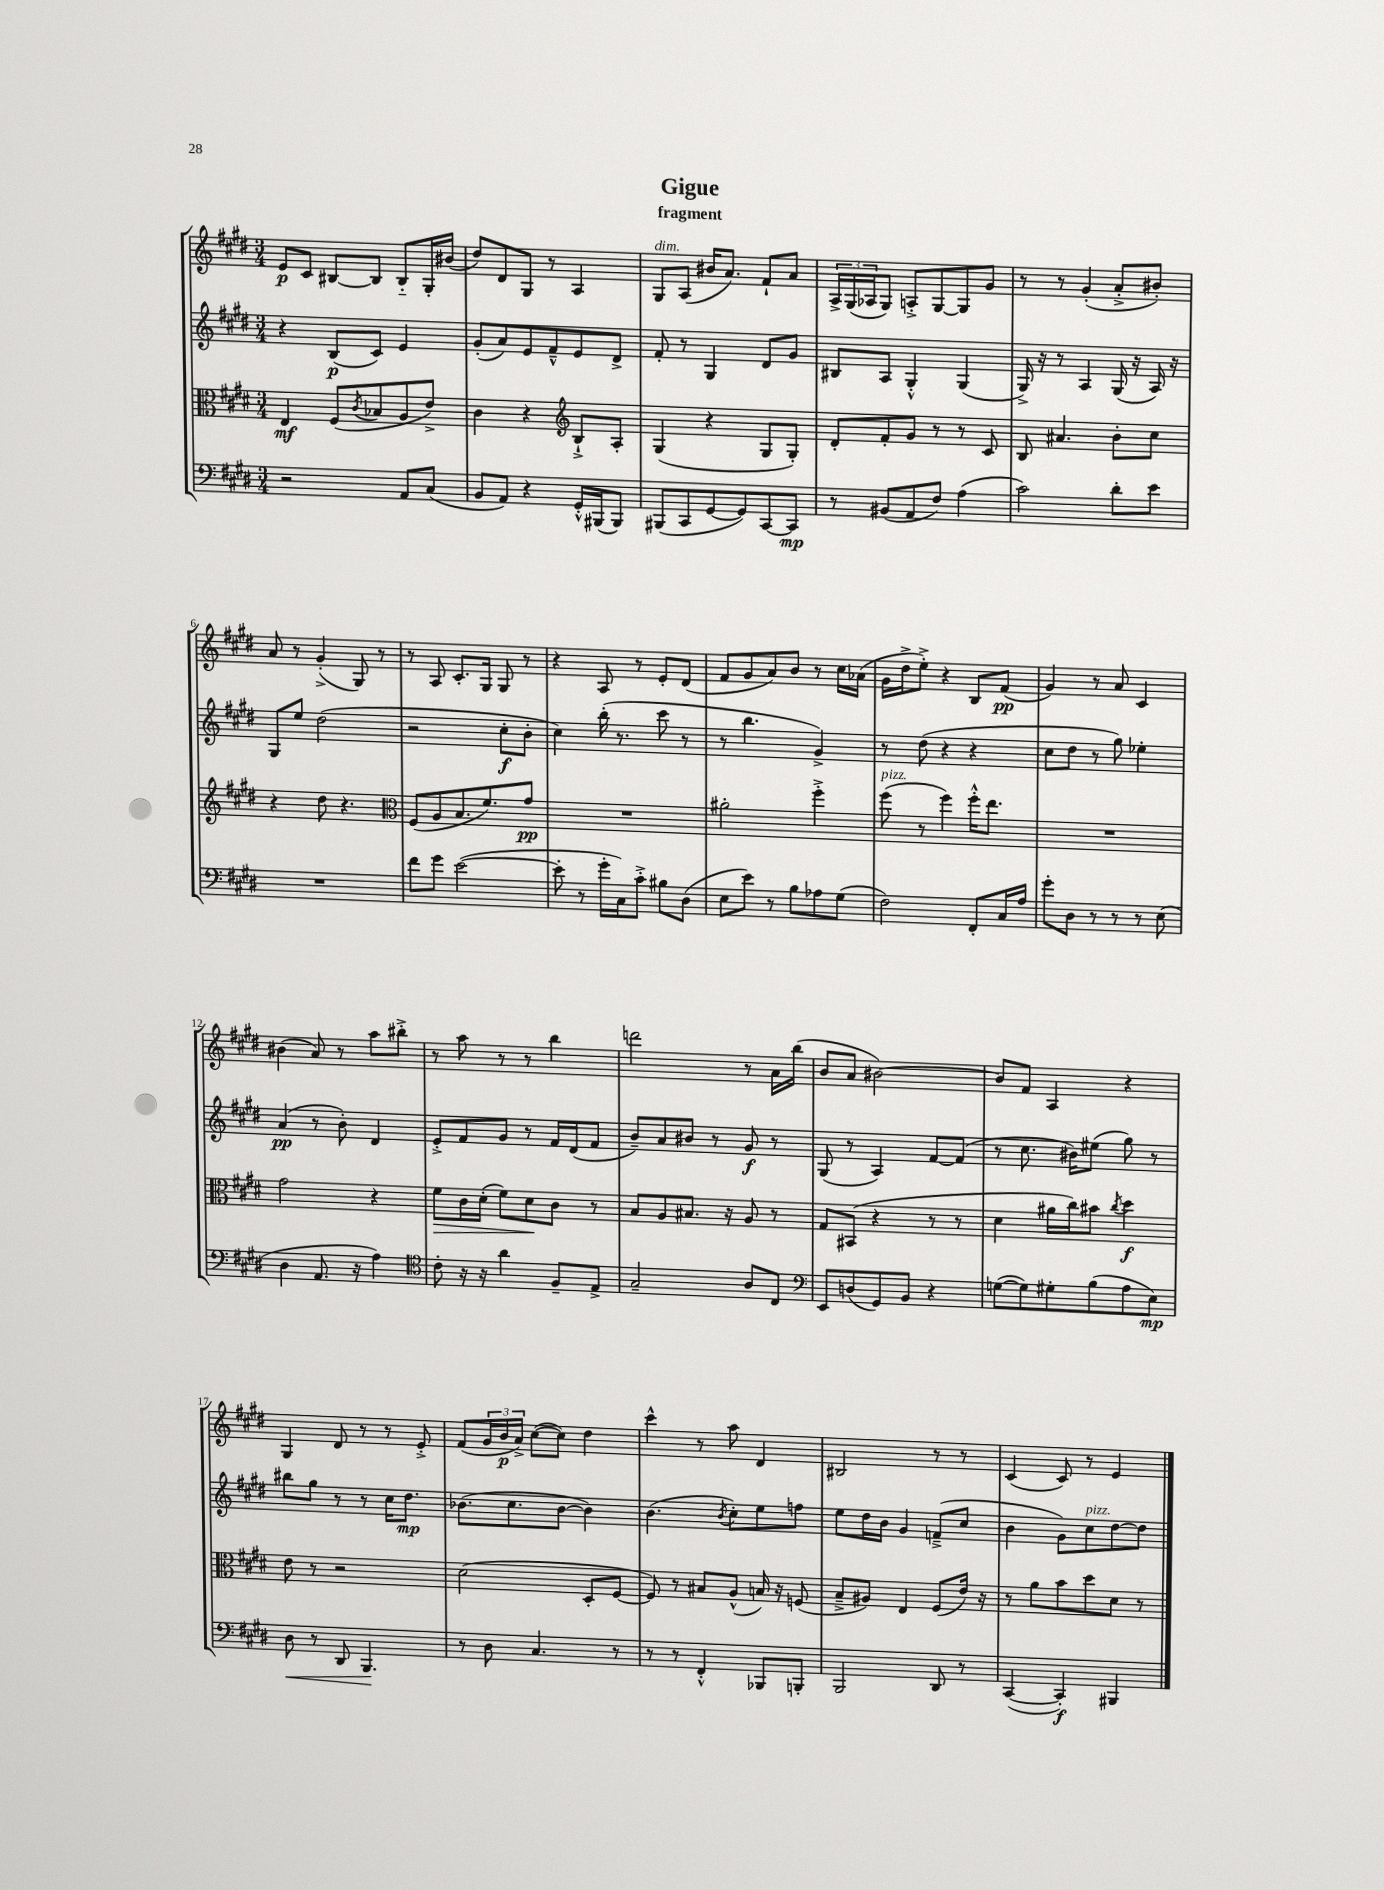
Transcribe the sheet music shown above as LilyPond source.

\header { title = "Gigue" subtitle = "fragment" }
<<
\new StaffGroup <<
\new Staff = "s0" {
    \clef treble \key e \major \numericTimeSignature \time 3/4
    e'8\p cis'8 bis8~ bis8 bis8-_ gis16-. bis'16( |
    dis''8) dis'8 gis8 r8 a4 |
    gis8^\markup { \italic "dim." } a8( bis'16 a'8.) fis'8-! a'8 |
    \tuplet 3/2 { a16-> gis16( aes16 } gis8) a8-.-> gis8~ gis8 gis'8 |
    r8 r8 gis'4-.( a'8-.-> bis'8-.) |
    a'8 r8 gis'4-.->( gis8) r8 |
    r8 a8 cis'8.-. gis16 gis8 r8 |
    r4 a8 r8 e'8-. dis'8( |
    fis'8 gis'8 a'8) b'8 r8 cis''16 aes'16( |
    gis'16 dis''16-> e''8-.->) r4 b8 fis'8\pp( |
    gis'4) r8 a'8 cis'4 |
    bis'4( a'8) r8 a''8 bis''8-.-> |
    r8 a''8 r8 r8 b''4 |
    d'''2 r8 a'16 b''16( |
    b'8 a'8 bis'2~) |
    bis'8 fis'8 a4 r4 |
    gis4 dis'8 r8 r8 e'8-.-> |
    fis'8( \tuplet 3/2 { gis'16 b'16\p a'16->) } cis''8~( cis''8) dis''4 |
    cis'''4-^ r8 a''8 dis'4 |
    bis2 r8 r8 |
    cis'4( cis'8) r8 e'4 \bar "|." |
}
\new Staff = "s1" {
    \clef treble \key e \major \numericTimeSignature \time 3/4
    r4 b8\p( cis'8) e'4 |
    gis'8-.( a'8) e'8 fis'8---^ e'8 dis'8-> |
    fis'8-. r8 gis4 dis'8 gis'8 |
    bis8 a8 gis4-.-^ gis4( |
    gis16->) r16 r8 a4 gis16( r16 a16) r16 |
    gis8 e''8 dis''2( |
    r2 cis''8-.\f b'8-. |
    cis''4) b''16-.( r8. cis'''8 r8 |
    r8 b''4. gis'4->) |
    r8 dis''8( r4 r4 |
    cis''8 dis''8 r8 gis''8) ees''4-. |
    a'4\pp( r8 b'8-.) dis'4 |
    e'8-.-> fis'8 gis'8 r8 fis'16 dis'16( fis'8 |
    b'8--) a'8 bis'8 r8 gis'8\f r8 |
    gis8( r8 a4) fis'8~ fis'8( |
    r8 cis''8. bis'16) eis''8( gis''8) r8 |
    bis''8 gis''8 r8 r8 cis''16 dis''8.\mp |
    bes'8.( cis''8. bes'8~ bes'4) |
    b'4.( \acciaccatura { b'8 } cis''8-.) e''8 f''8 |
    e''8 dis''16 b'16 gis'4 f'8--->( cis''8 |
    b'4 gis'8) cis''8^\markup { \italic "pizz." } dis''8~ dis''8 \bar "|." |
}
\new Staff = "s2" {
    \clef alto \key e \major \numericTimeSignature \time 3/4
    e4\mf fis8( \acciaccatura { cis'8 } bes8 a8 e'8->) |
    cis'4 r4 \clef treble b8-!-> a8-. |
    gis4( r4 gis8 gis8-.) |
    dis'8-. fis'8-. gis'8 r8 r8 cis'8 |
    b8 ais'4. b'8-. cis''8 |
    r4 dis''8 r4. |
    \clef alto fis8( a8 b8. fis'8.) gis'8\pp |
    R2. |
    ais'2-. fis''4-.-> |
    fis''8^\markup { \italic "pizz." }( r8 fis''4) fis''16-.-^ e''8. |
    R2. |
    gis'2 r4 |
    fis'8\> cis'16 dis'16-.( fis'8) dis'8\! cis'8 r8 |
    b8 a8 bis8. r16 a8 r8 |
    gis8 bis,8( r4 r8 r8 |
    dis'4 ais'16 cis''16) bis'8 \acciaccatura { cis''8 } dis''4\f |
    e'8 r8 r2 |
    dis'2( dis8-. fis8~ |
    fis8) r8 bis8 a8-^( b16) r16 f8( |
    b8---> ais8) e4 fis8( e'16) r16 |
    r8 a'8 b'8 dis''8 dis'8 r8 \bar "|." |
}
\new Staff = "s3" {
    \clef bass \key e \major \numericTimeSignature \time 3/4
    r2 a,8 cis8( |
    b,8 a,8) r4 gis,16-.-^ bis,,16( bis,,8) |
    bis,,8( cis,8 gis,8~ gis,8) cis,8~ cis,8\mp |
    r8 bis,8( a,8 fis8) a4( |
    cis'2) dis'8-. e'8 |
    R2. |
    fis'8 gis'8 e'2~( |
    e'8-. r8 gis'16-. cis16) cis'8-.-> bis8 dis8( |
    e8 e'8) r8 b8 aes8 gis8( |
    fis2) fis,8-. cis16 a16 |
    gis'8-. dis8 r8 r8 r8 e8( |
    dis4 a,8. r16 a4) |
    \clef tenor cis'8-. r16 r16 a'4 fis8-- e8-> |
    gis2-- a8 cis8 |
    \clef bass e,8 d8( gis,8) b,8 r4 |
    g8~( g8) gis8-. b8( a8 e8\mp) |
    dis8\< r8 dis,8 b,,4.\! |
    r8 dis8 cis4. r8 |
    r8 r8 fis,4-.-^ bes,,8 b,,8-. |
    b,,2 dis,8 r8 |
    cis,4~( cis,4-.\f) bis,,4 \bar "|." |
}
>>
>>
